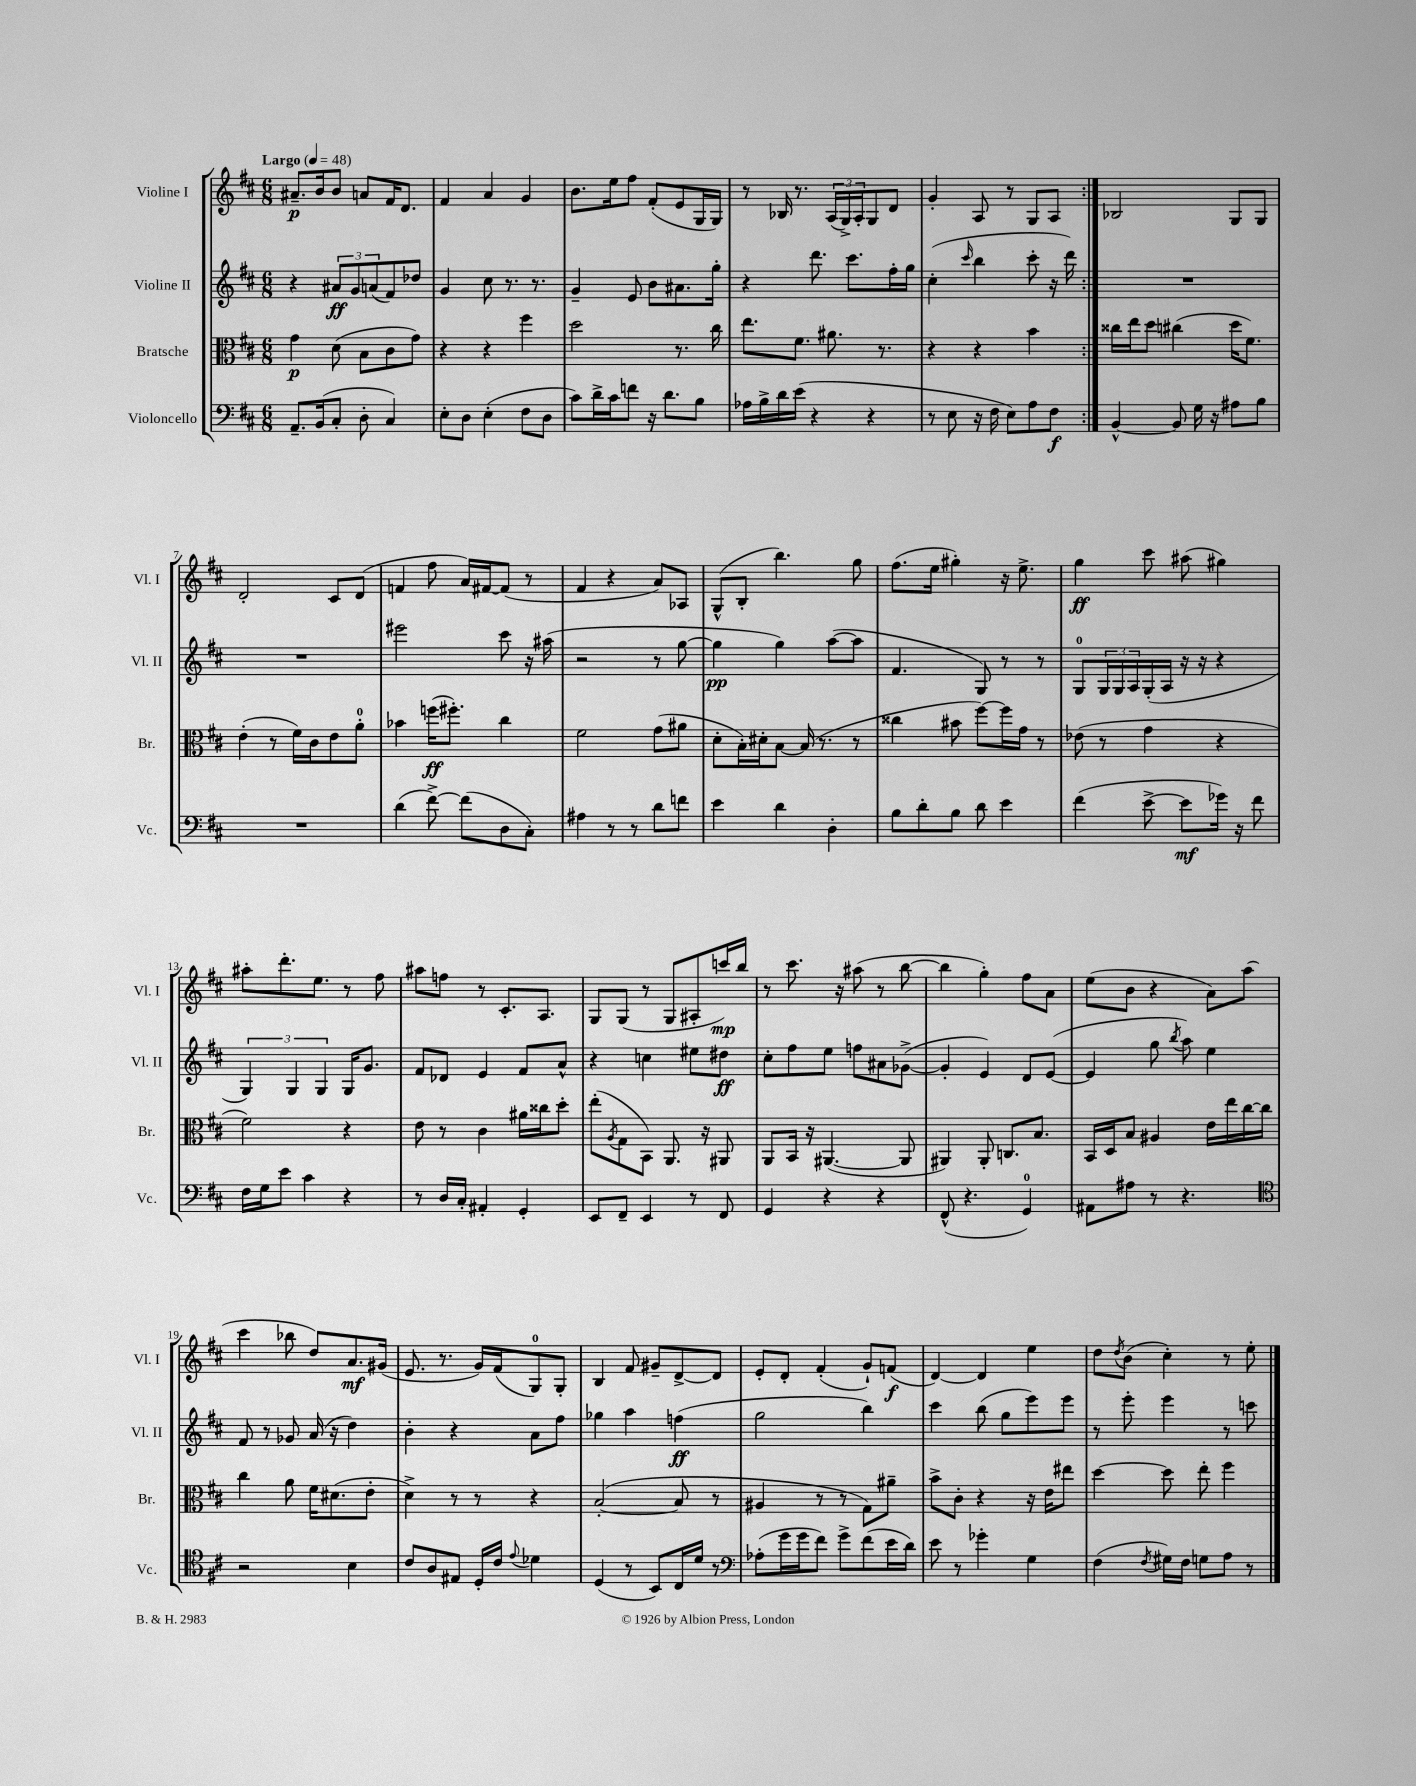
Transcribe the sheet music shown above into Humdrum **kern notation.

**kern	**kern	**kern	**kern
*staff4	*staff3	*staff2	*staff1
*clefF4	*clefC3	*clefG2	*clefG2
*k[f#c#]	*k[f#c#]	*k[f#c#]	*k[f#c#]
*M6/8	*M6/8	*M6/8	*M6/8
*MM48	*MM48	*MM48	*MM48
8.AA~	4g	4r	8.a#~
(16BB	.	.	16b
8C#'	(8d	12a#	8b
.	.	12g	.
8D'	8B	.	8a
.	.	(12a	.
4C#)	8c#	8f#)	16f#
.	.	.	8.d
.	8g)	8dd-	.
=	=	=	=
8E'	4r	4g	4f#
8D	.	.	.
(4E'	4r	8cc#	4a
.	.	8.r	.
8F#	4ff#	.	4g
.	.	8.r	.
8D	.	.	.
=	=	=	=
8c#)	2dd	4g~	8.b
16d^	.	.	.
16c#	.	.	16ee
8f	.	8e	8ff#
16r	.	8b	(8f#'
8.d	.	.	.
.	8.r	8.a#	8e
8B	.	.	16G
.	16cc#	16gg'	16G)
=	=	=	=
16A-	8.ee	4r	8r
16B^	.	.	.
16d	.	.	16B-
(16e	8.f#	.	8.r
4r	.	8.ddd	.
.	8.a#	.	(24A
.	.	.	24G^)
.	.	8.ccc#	.
.	.	.	24A'
4r	.	.	8G
.	8.r	.	.
.	.	16ff#'	8d
.	.	16gg	.
=	=	=	=
8r	4r	(4cc#'	4g'
8E	.	.	.
.	.	16qqccc#	.
16r	4r	4bb	8A
16F#	.	.	.
8E)	.	.	8r
8A	4b	8ccc#'	8G
8F#	.	16r	8A
.	.	16ddd)	.
=:|!	=:|!	=:|!	=:|!
[4BB^^	16cc##	2.r	2B-
.	16ee	.	.
.	8dd	.	.
8BB]	(4cc#	.	.
16G	.	.	.
16r	.	.	.
8A#	16dd	.	8G
.	8.f#)	.	.
8B	.	.	8G
=	=	=	=
2.r	(4e'	2.r	2d'
.	8r	.	.
.	16f#)	.	.
.	16c#	.	.
.	8e	.	8c#
.	8a'	.	(8d
=	=	=	=
(4d	4b-	2eee#	4f
[8f#^)	(16ff	.	8ff#
.	8.ff#')	.	.
(8f#]	.	.	16a)
.	.	.	[16f#
8D	4cc#	8ccc#	(8f#]
8C#')	.	16r	8r
.	.	(16aa#	.
=	=	=	=
4A#	2f#	2r	4f#
8r	.	.	4r
8r	.	.	.
8d	(8g	8r	8a)
8f	8a#	[8gg	8A-
=	=	=	=
4e	8d'	4gg]	(8G^^
.	16B')	.	8B'
.	16d#'	.	.
4d	[8B	4gg)	4.bb)
.	(16B]	.	.
.	8.r	.	.
4D'	.	([8aa	.
.	8r	8aa]	8gg
=	=	=	=
8B	4cc##	4.f#	(8.ff#
8d'	.	.	.
.	.	.	16ee
8B	8b#	.	4gg#')
8d	[8ff#)	8G)	.
4e	16ff#]	8r	16r
.	16g	.	8.ee^
.	8r	8r	.
=	=	=	=
(4f#	(8e-	8G	4gg
.	8r	24G	.
.	.	24G	.
.	.	24A	.
[8e^	4g	(16G'	8ccc#
.	.	16A	.
8e]	.	16r	(8aa#
.	.	16r	.
16g-)	4r	4r	4gg#)
16r	.	.	.
8f#	.	.	.
=	=	=	=
16F#	2f#)	6G)	8aa#'
16G	.	.	.
8e	.	.	8.ddd'
.	.	6G	.
4c#	.	.	.
.	.	.	8.ee
.	.	6G	.
4r	4r	16G	8r
.	.	8.g	.
.	.	.	8ff#
=	=	=	=
8r	8e	8f#	8aa#
16D	8r	8d-	8ff
16C#'	.	.	.
4AA#'	4c#	4e	8r
.	.	.	8.c#'
4GG'	16a#	8f#	.
.	16cc##	.	8.A
.	8dd'	8a^^	.
=	=	=	=
8EE	(8ee'	4r	8G
.	8qA	.	.
8FF#~	8G	.	(8G
4EE	8BB)	4cc	8r
.	8.AA	.	8G
8r	.	8ee#	8A#'
.	16r	.	.
8FF#	8AA#	8dd#	16ccc)
.	.	.	16bb
=	=	=	=
4GG	8AA	8cc#'	8r
.	16BB	8ff#	8.ccc#
.	16r	.	.
4r	([4.AA#	8ee	.
.	.	.	16r
.	.	8ff	(8aa#
4r	.	8a#	8r
.	8AA#]	([8g-^	[8bb
=	=	=	=
(8FF#^^	4AA#)	4g-']	4bb]
4.r	.	.	.
.	8AA#'	4e)	4gg')
.	8.C	.	.
4GG)	.	8d	8ff#
.	8.B	.	.
.	.	([8e	8a
=	=	=	=
8AA#	16BB	4e]	(8ee
.	16D	.	.
8A#	8B	.	8b
8r	4A#	8gg	4r
.	.	8qbb	.
4.r	.	8aa)	.
.	16e	4ee	8a)
.	16ee	.	.
.	[16cc#	.	(8aa
.	16cc#]	.	.
=	=	=	=
*clefC4	*	*	*
2r	4cc#	8f#	4ccc#
.	.	8r	.
.	8a	8g-	8bb-
.	16f#	(16a	8dd)
.	(8.d#	16r	.
4B	.	4dd)	8.a
.	8e'	.	.
.	.	.	(16g#
=	=	=	=
8c#	4d^)	4b'	8.e
8A	.	.	.
.	.	.	8.r
8E#	8r	4r	.
16D'	8r	.	16g)
16c#	.	.	(16f#
8qqe	.	.	.
4d-	4r	8a	8G)
.	.	8ff#	8G'
=	=	=	=
(4D	([2B'	4gg-	4B
8r	.	4aa	8f#
8BB)	.	.	8g#~
16C#	8B]	(4ff	[8d^
16d	.	.	.
8r	8r	.	8d]
=	=	=	=
*clefF4	*	*	*
(8A-'	4A#	2gg	8e'
16g	.	.	8d'
16g	.	.	.
8f#)	8r	.	(4f#'
8g^	8r	.	.
(8f#	8G)	4bb)	8g`)
16e	8a#~	.	(8f
16d)	.	.	.
=	=	=	=
8e	8b^	4ccc#	[4d)
8r	8c#'	.	.
4g-'	4r	(8bb	4d]
.	.	8gg	.
4G	16r	8eee)	4ee
.	16e	.	.
.	8ee#	8eee	.
=	=	=	=
(4F#	[4dd	8r	8dd
.	.	.	8qdd
.	.	8eee'	(8b
8qF#	.	.	.
16G#)	8dd]	4eee	4cc#')
16F#	.	.	.
8G	8ee'	.	.
8A	4ff#	8r	8r
8r	.	8ccc	8ee'
==	==	==	==
*-	*-	*-	*-
